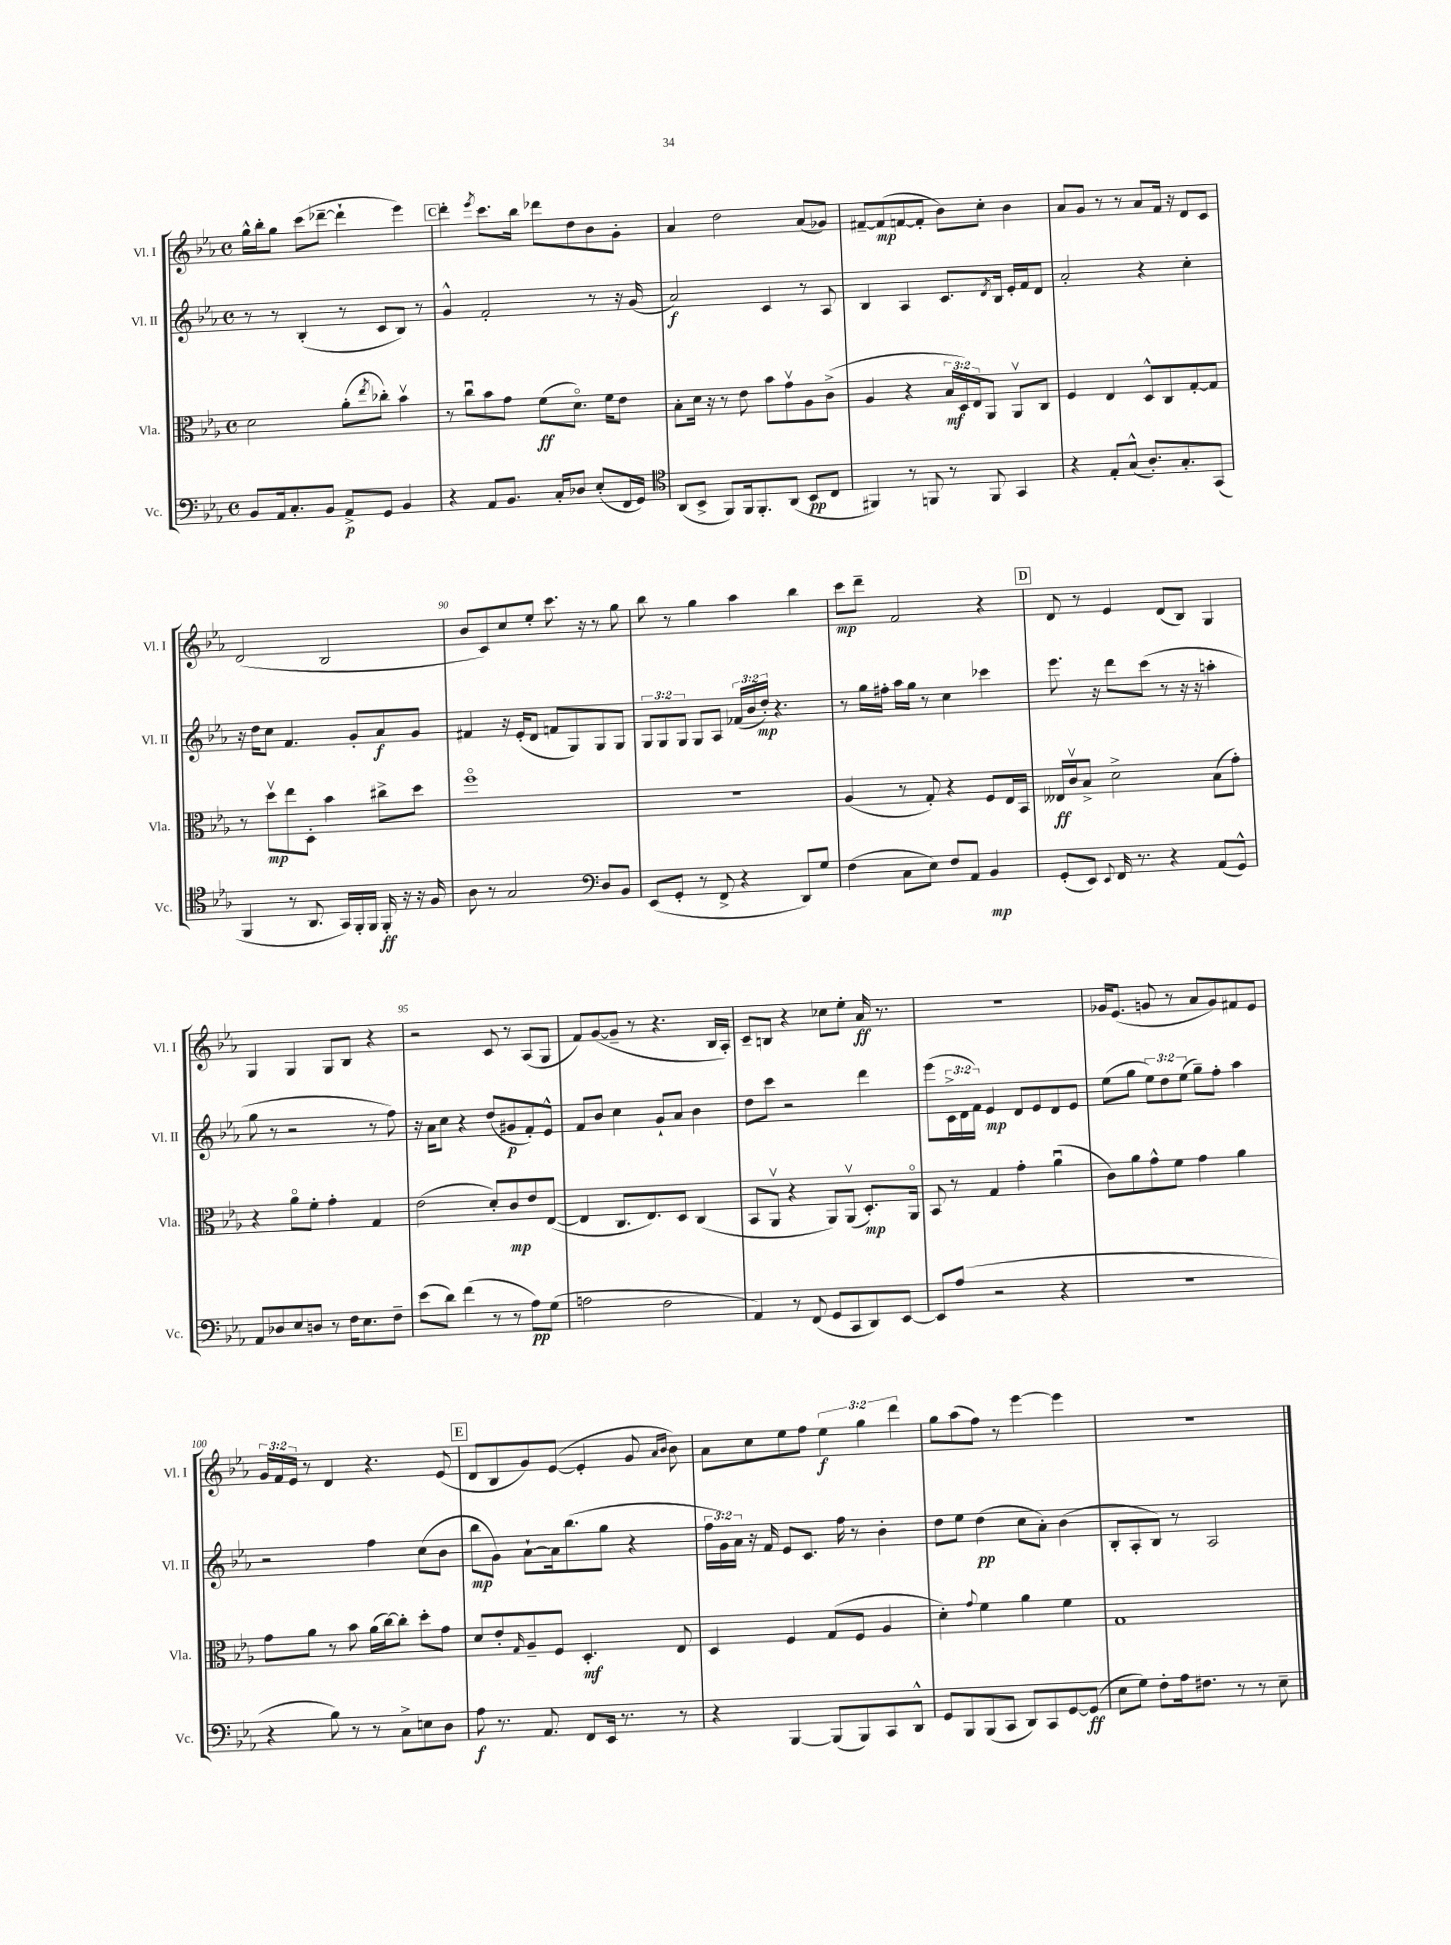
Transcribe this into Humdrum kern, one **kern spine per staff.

**kern	**kern	**kern	**kern
*staff4	*staff3	*staff2	*staff1
*clefF4	*clefC3	*clefG2	*clefG2
*k[b-e-a-]	*k[b-e-a-]	*k[b-e-a-]	*k[b-e-a-]
*M4/4	*M4/4	*M4/4	*M4/4
*met(c)	*met(c)	*met(c)	*met(c)
8BB-	2d	8r	16gg^^
.	.	.	16bb-'
16AA-	.	8r	8gg
8.C'	.	.	.
.	.	(4B-'	(8ccc
8BB-	.	.	[8ddd-~
8AA-^	(8a-'	8r	4ddd-`]
.	8qee-	.	.
8GG	8cc-')	8c	.
4BB-	4b-v	8B-)	4eee-)
.	.	8r	.
=	=	=	=
4r	8r	4g^^	4ddd'
.	8ccu	.	.
.	.	.	8qeee-
8AA-	8b-	2f'	8.ccc
8.BB-	8g	.	.
.	.	.	16bb-
.	(8f	.	8ddd-
16C'	.	.	.
8D-	8.do)	.	8dd
(8E-'	.	8r	8b-
.	16f	.	.
16FF	8e-	16r	8g'
16GG)	.	(16g	.
=	=	=	=
*clefC4	*	*	*
(8AA-	8B-'	2a-)	4a-
8BB-^	16d	.	.
.	16r	.	.
8FF)	8r	.	2dd
16FF	8e-	.	.
8.FF'	.	.	.
.	8b-	4c	.
(8AA-	8gv	.	.
8BB-	8A-	8r	(8a-
8C	(8c^	8A-	8g-)
=	=	=	=
4FF#)	4A-	4B-	[8f#~
.	.	.	(8f#]
8r	4r	4A-	[8f
8FF	.	.	8f']
8r	24B-	8.c	8b-)
.	24D)	.	.
.	24E-	.	.
8FF	8AA-	.	8cc'
.	.	8qd	.
.	.	16B-	.
4GG	8AA-v	16e-'	4b-
.	.	16f	.
.	8C	8d	.
=	=	=	=
4r	4F	2a-'	8a-
.	.	.	8g
8E-'	4E-	.	8r
(8G^^	.	.	8r
8.A-')	8D^^	4r	8a-
.	8C	.	16f
8.G'	.	.	16r
.	[8G'	4cc'	8d
(8GG	8G]	.	8c
=	=	=	=
4FF	8r	16r	(2d
.	.	16dd	.
.	8ddv	8cc	.
8r	8ee-	4.f	.
8.AA-	8D'	.	.
.	4b-	.	2B-
16GG)	.	.	.
16FF'	.	8g'	.
16FF	.	.	.
16FF'	8cc#^	8a-	.
16r	.	.	.
16r	8dd	8g	.
16F	.	.	.
=	=	=	=
8A-	1ffo	4f#	8b-
8r	.	.	8c)
2G	.	16r	8cc
.	.	(16e-'	.
.	.	8d	8ee-'
.	.	8f	8.ccc
.	.	8G)	.
.	.	.	16r
*clefF4	*	*	*
8D	.	8G	8r
8BB-	.	8G	8gg
=	=	=	=
(8EE-	1r	12G	8bb-
.	.	12G	.
8GG'	.	.	8r
.	.	12G	.
8r	.	8G	4gg
8FF^	.	8A-	.
4r	.	(24f-	4aa-
.	.	24b-	.
.	.	24dd')	.
.	.	4.r	.
8DD)	.	.	4bb-
8G	.	.	.
=	=	=	=
(4F	(4A-	8r	8ccc
.	.	16gg	8ddd~
.	.	16ff#'	.
8C	8r	16aa-	2f
.	.	16gg	.
8E-)	8G')	8r	.
8F	4r	4cc	.
8AA-	.	.	.
4BB-	8F	4ccc-	4r
.	16E-	.	.
.	16BB-	.	.
=	=	=	=
(8GG'	16E--	8.eee-	8d
.	16cv	.	.
8EE-)	8B-^	.	8r
.	.	16r	.
8qqEE-	.	.	.
16FF	2d^	8ddd	4e-
8.r	.	.	.
.	.	(8ccc	.
4r	.	8r	(8d
.	.	16r	8B-)
.	.	16r	.
(8AA-	(8B-	4aa'	4G
8GG^^)	8g')	.	.
=	=	=	=
8AA-	4r	8gg	4G
8D-	.	8r	.
8E-	8a-o	2r	4G
8D	8f'	.	.
8r	4g'	.	8G
16F	.	.	8B-
8.E-	.	.	.
.	4G	8r	4r
8F~	.	8ff)	.
=	=	=	=
(8e-	(2e-	16r	2r
.	.	16a-	.
8d)	.	8cc	.
(4f	.	4r	.
8r	8d')	(8dd	8c
8r	8c	8g#	8r
8A-)	8e-	8f')	(8A-
(8G	([8E-	8e-^^	8G
=	=	=	=
2A	4E-]	8f	8f)
.	.	8b-	([8g
.	8.C	4cc	8g~]
.	.	.	8r
.	8.E-)	.	.
2F	.	8g`	4.r
.	8D	8a-	.
.	(4C	4b-	.
.	.	.	16B-
.	.	.	16A-')
=	=	=	=
4AA-)	8BB-	8dd	8c~
.	8AA-v	8ccc	8B
8r	4r	2r	4r
(8FF	.	.	.
8GG	8AA-)	.	8cc-
8CC	(8AA-v	.	8ee-'
8DD)	8.D')	4ddd	16a-
.	.	.	8.r
[8EE-	.	.	.
.	16AA-o	.	.
=	=	=	=
8EE-]	8BB-	(8eee-	1r
(8A-	8r	24c^	.
.	.	24d	.
.	.	24f)	.
2r	4G	4e-	.
.	4g'	8d	.
.	.	8e-	.
4r	(4a-u	8d	.
.	.	8e-	.
=	=	=	=
1r	8c)	(8ee-	16g-
.	.	.	(8.e-
.	8a-	8gg	.
.	8g^^	12ee-)	8g
.	.	12dd	.
.	8f	.	8r
.	.	(12ee-	.
.	4g	8gg~)	8a-
.	.	8ff'	8g)
.	4a-	4aa-	8f#
.	.	.	8e-
=	=	=	=
4r	8g	2r	24g
.	.	.	24f
.	.	.	24e-
.	8a-	.	8r
8B-)	8r	.	4d
8r	8b-	.	.
8r	(16a-	4ff	4.r
.	[16cc)	.	.
8C^	8cc']	.	.
8E	8dd'	(8cc	.
8D	8g	8b-	(8e-
=	=	=	=
8A-	8d	8bb-	8d
8.r	8e-'	8g)	8B-
.	16qqG	.	.
.	8A-~	[8a-`	8g)
8.AA-	.	.	.
.	8F	16a-]	([8e-
.	.	(8.bb-	.
8FF	4.D'	.	4e-']
16EE-	.	8gg	.
8.r	.	.	.
.	.	4r	8g
.	.	.	16qqa-
.	.	.	16qqb-
8r	8E-	.	8b-)
=	=	=	=
4r	4D	24ff	8a-
.	.	24g)	.
.	.	24a-	.
.	.	16r	8cc
.	.	16f	.
[4BBB-	4F	8e-	8ee-
.	.	8.c	8ff
(8BBB-]	(8G	.	6ee-
.	.	16ff	.
8BBB-)	8F	8r	.
.	.	.	6gg
8CC	4A-	4b-'	.
.	.	.	6ddd
8DD^^	.	.	.
=	=	=	=
8GG	4d')	8dd	8gg
8BBB-	.	8ee-	(8aa-
.	8qqg	.	.
(8BBB-	4f	(4dd	8ff)
8CC	.	.	8r
8DD)	4a-	8cc	[4eee-
8CC	.	8a-')	.
[8GG	4f	(4b-	4eee-]
(8GG]	.	.	.
=	=	=	=
8E-	1G	8B-'	1r
8G)	.	8A-'	.
8F'	.	8B-)	.
16A-	.	8r	.
8.F#	.	.	.
.	.	2A-	.
8r	.	.	.
8r	.	.	.
8E-~	.	.	.
==	==	==	==
*-	*-	*-	*-
